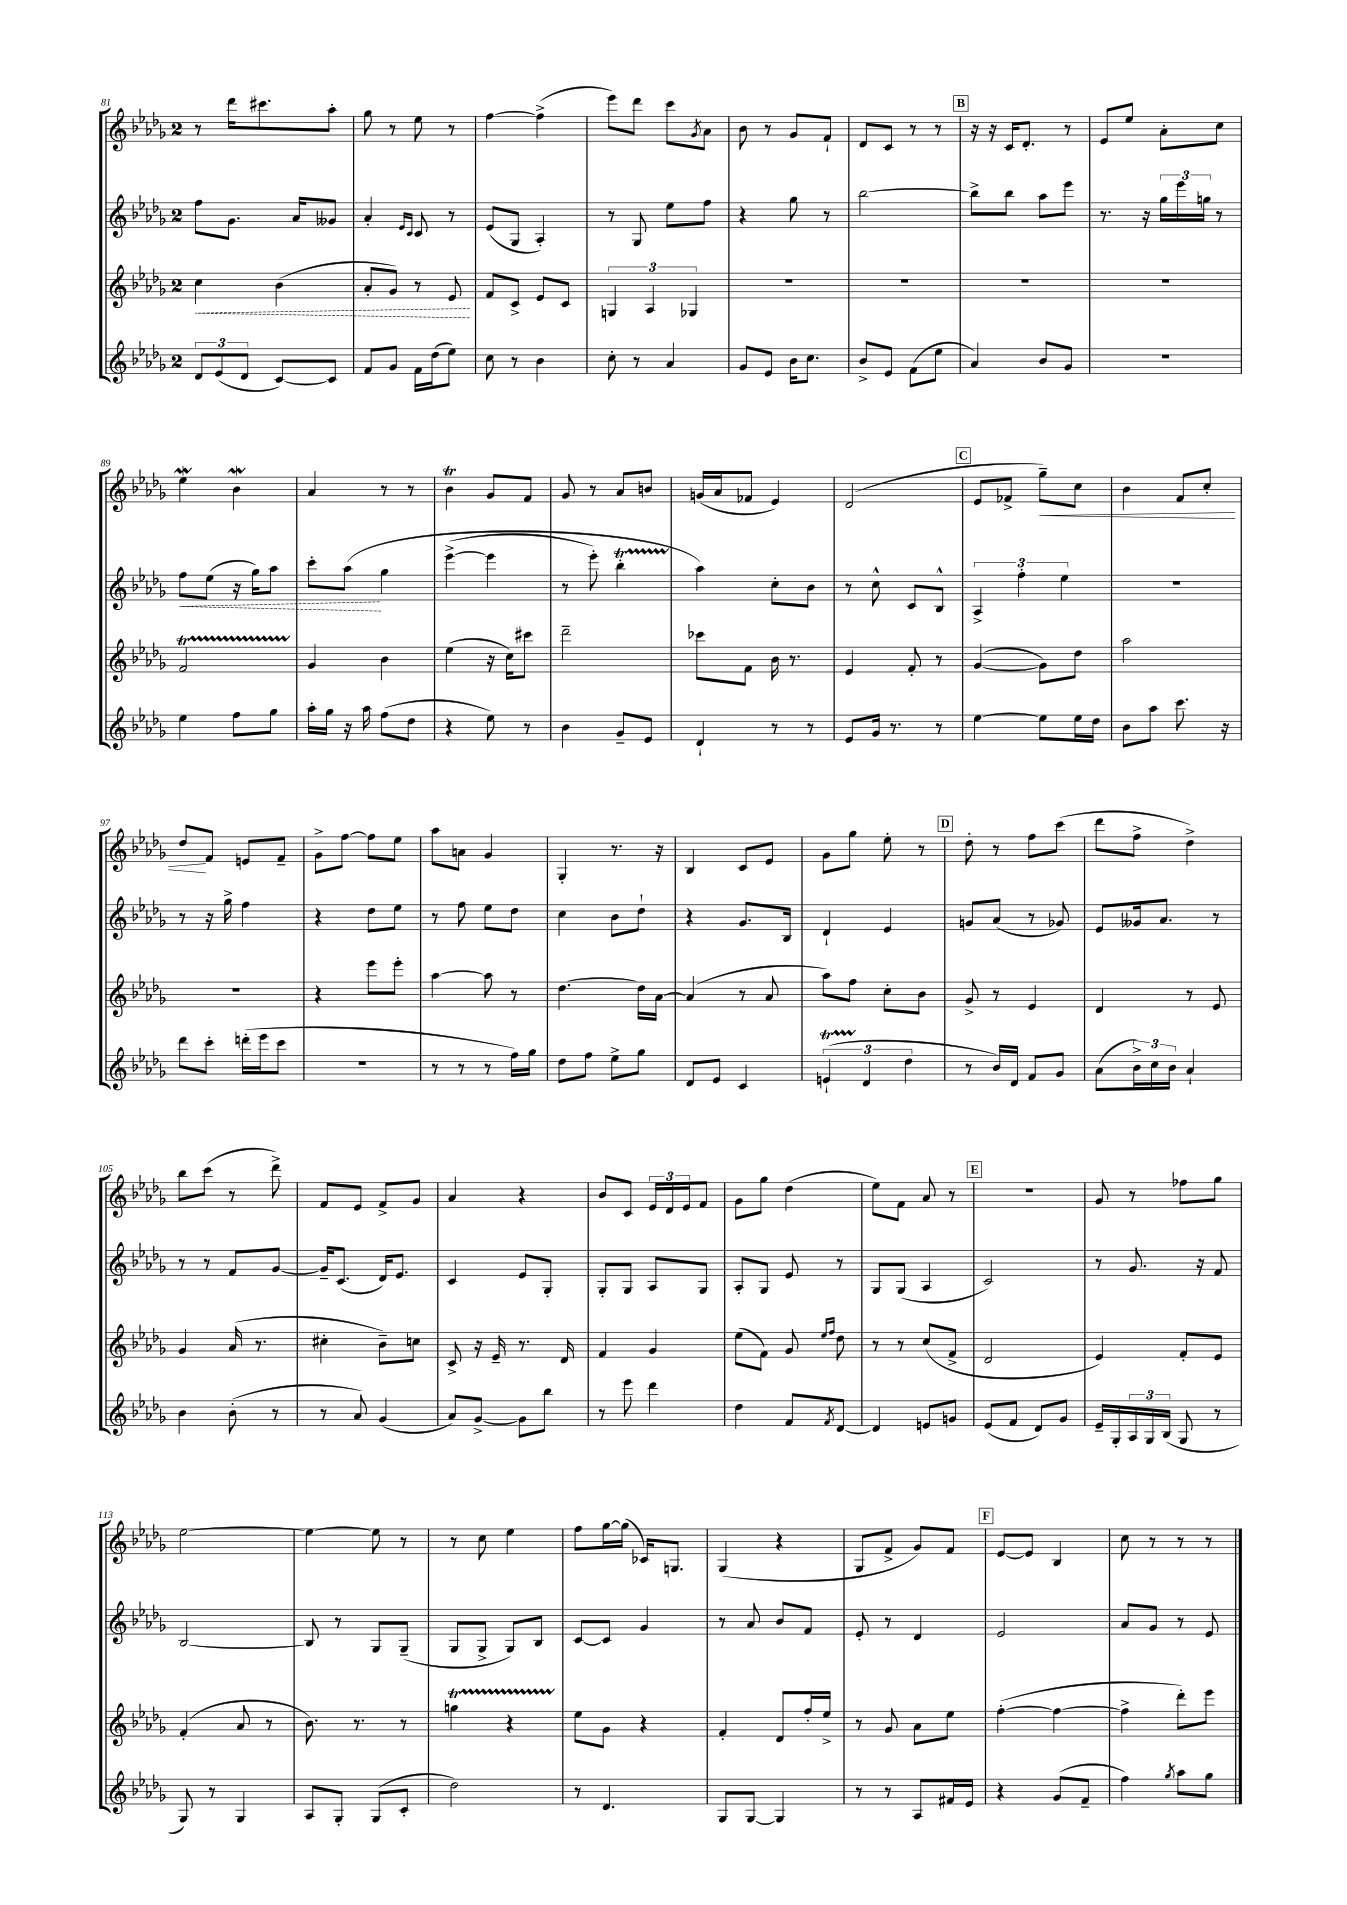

**kern	**kern	**dynam	**kern	**dynam	**kern	**dynam
*part4	*part3	*part3	*part2	*part2	*part1	*part1
*staff4	*staff3	*staff3	*staff2	*staff2	*staff1	*staff1
*clefG2	*clefG2	*	*clefG2	*	*clefG2	*
*k[b-e-a-d-g-]	*k[b-e-a-d-g-]	*	*k[b-e-a-d-g-]	*	*k[b-e-a-d-g-]	*
*M2/4	*M2/4	*	*M2/4	*	*M2/4	*
=81	=81	=81	=81	=81	=81	=81
!	!	!LO:HP:b	!	!	!	!
12d-/L	4cc\	<	8ff\L	.	8r	.
(12e-/	.	.	.	.	.	.
.	.	.	8.g-\J	.	16ddd-\KL	.
12d-/J	.	.	.	.	.	.
.	.	.	.	.	8.ccc#X\	.
[8c/L)	(4b-\	.	.	.	.	.
.	.	.	16a-/KL	.	.	.
8c/J]	.	.	8g--X/J	.	8aa-'\J	.
=82	=82	=82	=82	=82	=82	=82
8f/L	8a-'/L	.	4a-'/	.	8gg-\	.
8g-/J	8g-/J)	.	.	.	8r	.
.	.	.	16qqe-/LL	.	.	.
.	.	.	16qqc/JJ	.	.	.
16f\LL	8r	.	8c/	.	8ee-\	.
(16dd-\J	.	.	.	.	.	.
8ee-\J)	8e-/	.	8r	.	8r	.
.	.	[	.	.	.	.
=83	=83	=83	=83	=83	=83	=83
8cc\	8f/L	.	(8e-/L	.	[4ff\	.
8r	8c^/J	.	8G-/J	.	.	.
4b-\	8e-/L	.	4A-'/)	.	(4ff^\]	.
.	8c/J	.	.	.	.	.
=84	=84	=84	=84	=84	=84	=84
8cc'\	6Gn/	.	8r	.	8eee-\L)	.
8r	.	.	8G-/	.	8ddd-\J	.
.	6A-/	.	.	.	.	.
4a-/	.	.	8ee-\L	.	8ccc\L	.
.	6G-X/	.	.	.	.	.
.	.	.	.	.	8qg-/	.
.	.	.	8ff\J	.	8a-\J	.
=85	=85	=85	=85	=85	=85	=85
8g-/L	2r	.	4r	.	8b-\	.
8e-/J	.	.	.	.	8r	.
16b-\KL	.	.	8gg-\	.	8g-/L	.
8.cc\J	.	.	.	.	.	.
.	.	.	8r	.	8f`/J	.
=86	=86	=86	=86	=86	=86	=86
8b-^/L	2r	.	[2bb-\	.	8d-/L	.
8e-/J	.	.	.	.	8c/J	.
(8f\L	.	.	.	.	8r	.
8ee-\J	.	.	.	.	8r	.
!!LO:REH:place=s1:t=B
=87	=87	=87	=87	=87	=87	=87
4a-/)	2r	.	8bb-^\L]	.	16r	.
.	.	.	.	.	16r	.
.	.	.	8bb-\J	.	16c/KL	.
.	.	.	.	.	8.d-'/J	.
8b-/L	.	.	8aa-\L	.	.	.
8g-/J	.	.	8eee-\J	.	8r	.
=88	=88	=88	=88	=88	=88	=88
2r	2r	.	8.r	.	8e-/L	.
.	.	.	.	.	8ee-/J	.
.	.	.	16r	.	.	.
.	.	.	24gg-\LL	.	8a-'\L	.
.	.	.	24eee-\	.	.	.
.	.	.	24ggn\JJ	.	.	.
.	.	.	8r	.	8cc\J	.
!!LO:LB:g=z
=89	=89	=89	=89	=89	=89	=89
!	!	!	!	!LO:HP:b	!	!
4ee-\	2ft/	.	8ff\L	<	4ee-W\	.
.	.	.	(8ee-\J	.	.	.
8ff\L	.	.	16r	.	4b-W\	.
.	.	.	16gg-\KL)	.	.	.
8gg-\J	.	.	8aa-\J	.	.	.
=90	=90	=90	=90	=90	=90	=90
16aa-'\LL	4g-/	.	8ccc'\L	.	4a-/	.
16gg-\JJ	.	.	.	.	.	.
16r	.	.	(8aa-\J	.	.	.
16aa-\	.	.	.	.	.	.
(8ff\L	4b-\	.	4gg-\	[	8r	.
8dd-\J	.	.	.	.	8r	.
=91	=91	=91	=91	=91	=91	=91
4r	(4ee-\	.	([4eee-^\	.	4b-T\	.
8ee-\)	16r	.	4eee-\]	.	8g-/L	.
.	16cc\KL)	.	.	.	.	.
8r	8ccc#X\J	.	.	.	8f/J	.
=92	=92	=92	=92	=92	=92	=92
4b-\	2ddd-~\	.	8r	.	8g-/	.
.	.	.	8eee-'\)	.	8r	.
8g-~/L	.	.	4bb-T'\	.	8a-/L	.
8e-/J	.	.	.	.	8bn/J	.
=93	=93	=93	=93	=93	=93	=93
4d-`/	8ccc-X\L	.	4aa-\)	.	(16gn/LL	.
.	.	.	.	.	16a-/J	.
.	8f\J	.	.	.	8f-X/J	.
8r	16b-\	.	8cc'\L	.	4e-/)	.
.	8.r	.	.	.	.	.
8r	.	.	8b-\J	.	.	.
=94	=94	=94	=94	=94	=94	=94
8e-/L	4e-/	.	8r	.	(2d-/	.
16g-/Jk	.	.	8cc^^\	.	.	.
8.r	.	.	.	.	.	.
.	8f'/	.	8c/L	.	.	.
8r	8r	.	8B-^^/J	.	.	.
!!LO:REH:place=s1:t=C
=95	=95	=95	=95	=95	=95	=95
[4ee-\	([4g-/	.	6A-^/	.	8e-/L	.
.	.	.	.	.	8f-X^/J	.
.	.	.	6ff'\	.	.	.
!	!	!	!	!	!	!LO:HP:b
8ee-\L]	8g-\L])	.	.	.	8gg-~\L)	<
.	.	.	6ee-\	.	.	.
16ee-\L	8dd-\J	.	.	.	8cc\J	.
16dd-\JJ	.	.	.	.	.	.
=96	=96	=96	=96	=96	=96	=96
8b-\L	2aa-\	.	2r	.	4b-\	.
8aa-\J	.	.	.	.	.	.
8.ccc\	.	.	.	.	8f/L	.
.	.	.	.	.	8cc'/J	.
16r	.	.	.	.	.	.
!!LO:LB:g=z
=97	=97	=97	=97	=97	=97	=97
8ddd-\L	2r	.	8r	.	8dd-/L	.
8ccc'\J	.	.	16r	.	8f/J	[
.	.	.	16gg-^\	.	.	.
(16dddn'\LL	.	.	4ff\	.	8en/L	.
16eee-\J	.	.	.	.	.	.
8ccc\J	.	.	.	.	8f~/J	.
=98	=98	=98	=98	=98	=98	=98
2r	4r	.	4r	.	8g-^\L	.
.	.	.	.	.	[8ff\J	.
.	8eee-\L	.	8dd-\L	.	8ff\L]	.
.	8eee-'\J	.	8ee-\J	.	8ee-\J	.
=99	=99	=99	=99	=99	=99	=99
8r	[4aa-\	.	8r	.	8aa-\L	.
8r	.	.	8ff\	.	8an\J	.
8r	8aa-\]	.	8ee-\L	.	4g-/	.
16ff\LL)	8r	.	8dd-\J	.	.	.
16gg-\JJ	.	.	.	.	.	.
=100	=100	=100	=100	=100	=100	=100
8dd-\L	[4.dd-\	.	4cc\	.	4G-'/	.
8ff\J	.	.	.	.	.	.
8ee-^\L	.	.	8b-\L	.	8.r	.
8gg-\J	16dd-\LL]	.	8dd-`\J	.	.	.
.	[16a-\JJ	.	.	.	16r	.
=101	=101	=101	=101	=101	=101	=101
8d-/L	(4a-/]	.	4r	.	4B-/	.
8e-/J	.	.	.	.	.	.
4c/	8r	.	8.g-/L	.	8c/L	.
.	8a-/	.	.	.	8e-/J	.
.	.	.	16B-/Jk	.	.	.
=102	=102	=102	=102	=102	=102	=102
(6ent`/	8aa-\L)	.	4d-`/	.	8g-\L	.
.	8ff\J	.	.	.	8gg-\J	.
6d-/	.	.	.	.	.	.
.	8cc'\L	.	4e-/	.	8ee-'\	.
6dd-\	.	.	.	.	.	.
.	8b-\J	.	.	.	8r	.
!!LO:REH:place=s1:t=D
=103	=103	=103	=103	=103	=103	=103
8r	8g-^/	.	8gn/L	.	8dd-'\	.
16b-/LL)	8r	.	(8a-/J	.	8r	.
16d-/JJ	.	.	.	.	.	.
8f/L	4e-/	.	8r	.	8ff\L	.
8g-/J	.	.	8g-X/)	.	(8ccc\J	.
=104	=104	=104	=104	=104	=104	=104
(8a-\L	4d-/	.	8e-/L	.	8ddd-\L	.
24b-^\L)	.	.	16g--X/k	.	8ff^\J	.
24cc\	.	.	.	.	.	.
.	.	.	8.a-/J	.	.	.
24b-\JJ	.	.	.	.	.	.
4a-`/	8r	.	.	.	4dd-^\)	.
.	8e-/	.	8r	.	.	.
!!LO:LB:g=z
=105	=105	=105	=105	=105	=105	=105
4b-\	4g-/	.	8r	.	8bb-\L	.
.	.	.	8r	.	(8ccc\J	.
(8b-'\	(16a-/	.	8f/L	.	8r	.
.	8.r	.	.	.	.	.
8r	.	.	[8g-/J	.	8ddd-^\)	.
=106	=106	=106	=106	=106	=106	=106
8r	4cc#X'\	.	16g-~/KL]	.	8f/L	.
.	.	.	(8.c/J	.	.	.
8a-/)	.	.	.	.	8e-/J	.
(4g-/	8b-~\L)	.	16d-/KL)	.	8f^/L	.
.	.	.	8.e-/J	.	.	.
.	8ccn\J	.	.	.	8g-/J	.
=107	=107	=107	=107	=107	=107	=107
8a-/L)	8c^/	.	4c/	.	4a-/	.
[8g-^/J	16r	.	.	.	.	.
.	16e-~/	.	.	.	.	.
8g-\L]	8.r	.	8e-/L	.	4r	.
8bb-\J	.	.	8G-'/J	.	.	.
.	16d-/	.	.	.	.	.
=108	=108	=108	=108	=108	=108	=108
8r	4f/	.	8G-'/L	.	8b-/L	.
8eee-\	.	.	8G-/J	.	8c/J	.
4ddd-\	4g-/	.	8A-/L	.	24e-/LL	.
.	.	.	.	.	24d-/	.
.	.	.	.	.	24e-/J	.
.	.	.	8G-/J	.	8f/J	.
=109	=109	=109	=109	=109	=109	=109
4dd-\	(8ee-\L	.	8A-'/L	.	8g-\L	.
.	8f\J)	.	8G-/J	.	8gg-\J	.
8f/L	8g-/	.	8e-/	.	(4dd-\	.
.	16qqee-/LL	.	.	.	.	.
8qf/	16qqff/JJ	.	.	.	.	.
[8d-/J	8dd-\	.	8r	.	.	.
=110	=110	=110	=110	=110	=110	=110
4d-/]	8r	.	8G-/L	.	8ee-\L)	.
.	8r	.	(8G-/J	.	8f\J	.
8en/L	(8cc/L	.	4A-/	.	8a-/	.
8gn/J	8f^/J	.	.	.	8r	.
!!LO:REH:place=s1:t=E
=111	=111	=111	=111	=111	=111	=111
(8e-/L	2d-/	.	2c/)	.	2r	.
8f/J	.	.	.	.	.	.
8d-/L)	.	.	.	.	.	.
8g-/J	.	.	.	.	.	.
=112	=112	=112	=112	=112	=112	=112
16e-~/LL	4e-/)	.	8r	.	8g-/	.
16G-'/	.	.	.	.	.	.
24A-/	.	.	8.g-/	.	8r	.
24G-/	.	.	.	.	.	.
(24B-/JJ	.	.	.	.	.	.
8G-/	8f'/L	.	.	.	8ff-X\L	.
.	.	.	16r	.	.	.
8r	8e-/J	.	8f/	.	8gg-\J	.
!!LO:LB:g=z
=113	=113	=113	=113	=113	=113	=113
8G-/)	(4f'/	.	[2B-/	.	[2ee-\	.
8r	.	.	.	.	.	.
4G-/	8a-/	.	.	.	.	.
.	8r	.	.	.	.	.
=114	=114	=114	=114	=114	=114	=114
8A-/L	8.b-\)	.	8B-/]	.	4ee-\_	.
8G-'/J	.	.	8r	.	.	.
.	8.r	.	.	.	.	.
(8G-/L	.	.	8G-/L	.	8ee-\]	.
8c'/J	8r	.	(8G-~/J	.	8r	.
=115	=115	=115	=115	=115	=115	=115
2dd-\)	4ggnt\	.	8G-/L	.	8r	.
.	.	.	8G-^/J	.	8cc\	.
.	4r	.	8G-/L)	.	4ee-\	.
.	.	.	8B-/J	.	.	.
=116	=116	=116	=116	=116	=116	=116
8r	8ee-\L	.	[8c/L	.	8ff\L	.
4.d-/	8g-\J	.	8c/J]	.	[16gg-\L	.
.	.	.	.	.	(16gg-\JJ]	.
.	4r	.	4g-/	.	16c-X/KL)	.
.	.	.	.	.	8.Gn/J	.
=117	=117	=117	=117	=117	=117	=117
8G-/L	4f'/	.	8r	.	(4G-/	.
[8G-/J	.	.	8a-/	.	.	.
4G-/]	8d-/L	.	8b-/L	.	4r	.
.	16ff'/L	.	8f/J	.	.	.
.	16ee-^/JJ	.	.	.	.	.
=118	=118	=118	=118	=118	=118	=118
8r	8r	.	8e-'/	.	8G-/L	.
8r	8g-/	.	8r	.	8f^/J	.
8A-/L	8a-\L	.	4d-/	.	8g-/L)	.
16f#X/L	8ee-\J	.	.	.	8f/J	.
16e-/JJ	.	.	.	.	.	.
!!LO:REH:place=s1:t=F
=119	=119	=119	=119	=119	=119	=119
4r	([4ff'\	.	2e-/	.	[8e-/L	.
.	.	.	.	.	8e-/J]	.
(8g-/L	4ff\_	.	.	.	4B-/	.
8f~/J	.	.	.	.	.	.
=120	=120	=120	=120	=120	=120	=120
4ff\)	4ff^\]	.	8a-/L	.	8cc\	.
.	.	.	8g-/J	.	8r	.
8qgg-/	.	.	.	.	.	.
8aa-\L	8ddd-'\L)	.	8r	.	8r	.
8gg-\J	8eee-\J	.	8e-/	.	8r	.
==	==	==	==	==	==	==
*-	*-	*-	*-	*-	*-	*-
